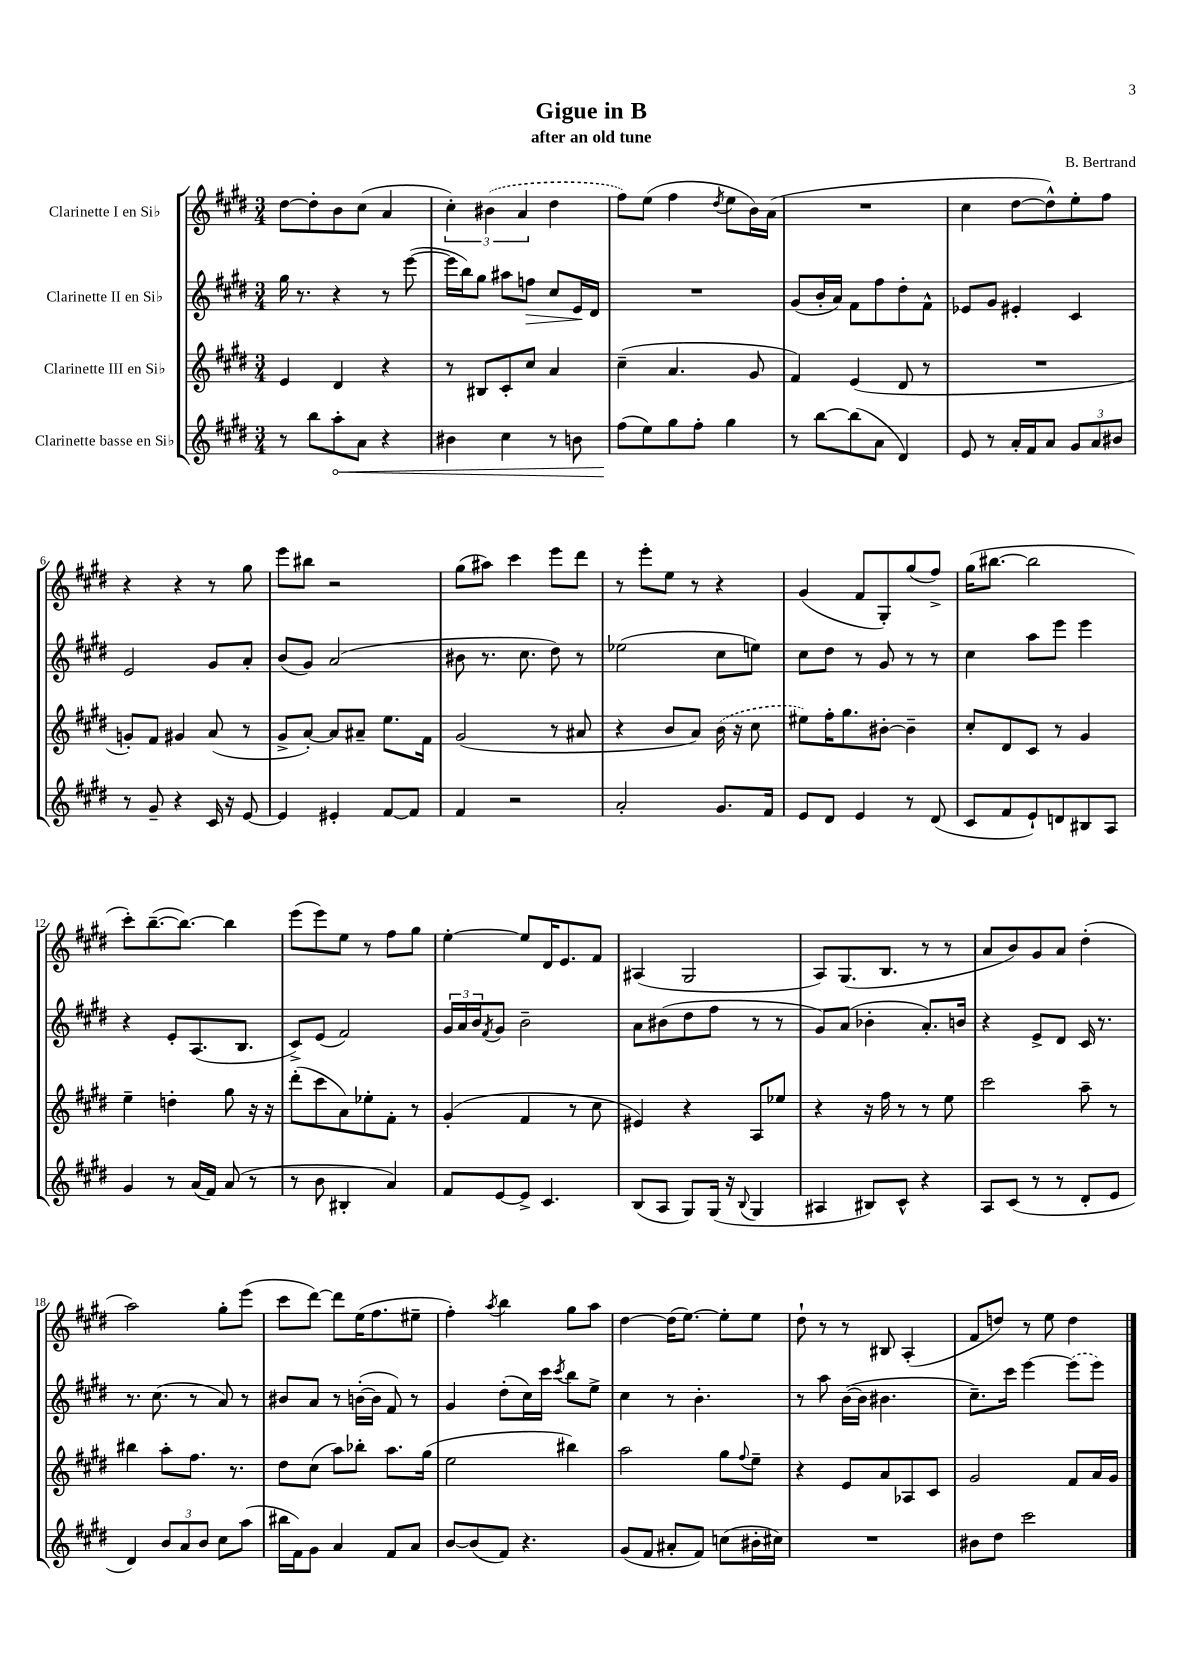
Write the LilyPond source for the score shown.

\header { title = "Gigue in B" composer = "B. Bertrand" subtitle = "after an old tune" }
<<
\new StaffGroup <<
\new Staff = "s0" \with { instrumentName = "Clarinette I en Sib" } {
    \clef treble \key e \major \numericTimeSignature \time 3/4
    dis''8~ dis''8-. b'8 cis''8( a'4 |
    \tuplet 3/2 { cis''4-.) \once \slurDashed bis'4( a'4 } dis''4 |
    fis''8) e''8( fis''4 \acciaccatura { dis''8 } e''8 b'16) a'16( |
    R2. |
    cis''4 dis''8~ dis''8-^) e''8-. fis''8 |
    r4 r4 r8 gis''8 |
    e'''8 bis''8 r2 |
    gis''8( ais''8) cis'''4 e'''8 dis'''8 |
    r8 e'''8-. e''8 r8 r4 |
    gis'4( fis'8 gis8-.) gis''8( fis''8->) |
    gis''16( bis''8.~ bis''2 |
    cis'''8-.) b''8.~--( b''8.~) b''4 |
    e'''8( e'''8) e''8 r8 fis''8 gis''8 |
    e''4~-. e''8 dis'16 e'8. fis'8 |
    ais4( gis2 |
    a8) gis8.( b8. r8 r8 |
    a'8 b'8) gis'8 a'8 dis''4-.( |
    a''2) gis''8-. e'''8( |
    cis'''8 dis'''8~) dis'''8 e''16( fis''8. eis''8-- |
    fis''4-.) \acciaccatura { a''8 } b''4 gis''8 a''8 |
    dis''4~ dis''16( e''8.~) e''8-. e''8 |
    dis''8-! r8 r8 bis8 a4-.( |
    fis'8 d''8) r8 e''8 d''4 \bar "|." |
}
\new Staff = "s1" \with { instrumentName = "Clarinette II en Sib" } {
    \clef treble \key e \major \numericTimeSignature \time 3/4
    gis''16 r8. r4 r8 e'''8~( |
    e'''16 b''16) gis''8 ais''8 f''8\> cis''8 e'16\! dis'16 |
    R2. |
    gis'8( b'16-. a'16) fis'8 fis''8 dis''8-. fis'8-^ |
    ees'8 gis'8 eis'4-. cis'4 |
    e'2 gis'8 a'8-. |
    b'8( gis'8) a'2( |
    bis'8 r8. cis''8. dis''8) r8 |
    ees''2( cis''8 e''8) |
    cis''8 dis''8 r8 gis'8 r8 r8 |
    cis''4 a''8 e'''8 e'''4 |
    r4 e'8-. a8.( b8. |
    cis'8->) e'8( fis'2) |
    \tuplet 3/2 { gis'16 a'16 b'16 } \acciaccatura { fis'8 } gis'8 b'2-- |
    a'8 bis'8( dis''8 fis''8 r8 r8 |
    gis'8) a'8( bes'4-. a'8.-.) b'16 |
    r4 e'8-> dis'8 cis'16 r8. |
    r8. cis''8.( r8 a'8) r8 |
    bis'8 a'8 r8 b'16~-.( b'16 fis'8) r8 |
    gis'4 dis''8-.( cis''16) cis'''16 \acciaccatura { cis'''8 } b''8 e''8-> |
    cis''4 r8 b'4.-. |
    r8 a''8 b'16~( b'16 bis'4. |
    cis''8.--) cis'''16 e'''4~ \once \slurDashed e'''8( e'''8) \bar "|." |
}
\new Staff = "s2" \with { instrumentName = "Clarinette III en Sib" } {
    \clef treble \key e \major \numericTimeSignature \time 3/4
    e'4 dis'4 r4 |
    r8 bis8 cis'8-. cis''8 a'4 |
    cis''4--( a'4. gis'8 |
    fis'4) e'4( dis'8 r8 |
    R2. |
    g'8-.) fis'8 gis'4 a'8( r8 |
    gis'8-> a'8~-.) a'8 ais'8-- e''8. fis'16 |
    gis'2( r8 ais'8 |
    r4 b'8 a'8) \once \slurDashed b'16( r16 cis''8 |
    eis''8) fis''16-. gis''8. bis'8~-. bis'4-- |
    cis''8-. dis'8 cis'8 r8 gis'4 |
    e''4-- d''4-. gis''8 r16 r16 |
    dis'''8-.( cis'''8 a'8) ees''8-. fis'8-. r8 |
    gis'4-.( fis'4 r8 cis''8 |
    eis'4) r4 a8 ees''8 |
    r4 r16 fis''16 r8 r8 e''8 |
    cis'''2 a''8-- r8 |
    bis''4 a''8-. fis''8. r8. |
    dis''8 cis''8( a''8) bes''8-. a''8. gis''16( |
    e''2 bis''4) |
    a''2 gis''8 \appoggiatura { fis''8 } e''8-- |
    r4 e'8 a'8 aes8 cis'8 |
    gis'2 fis'8 a'16 gis'16 \bar "|." |
}
\new Staff = "s3" \with { instrumentName = "Clarinette basse en Sib" } {
    \clef treble \key e \major \numericTimeSignature \time 3/4
    r8 b''8 \once \override Hairpin.circled-tip = ##t a''8-.\< a'8 r4 |
    bis'4 cis''4 r8 b'8 |
    fis''8\!( e''8) gis''8 fis''8-. gis''4 |
    r8 b''8~ b''8( a'8 dis'4) |
    e'8 r8 a'16-. fis'16 a'8 \tuplet 3/2 { gis'8 a'8 bis'8 } |
    r8 gis'8-- r4 cis'16 r16 e'8~ |
    e'4 eis'4-. fis'8~ fis'8 |
    fis'4 r2 |
    a'2-. gis'8. fis'16 |
    e'8 dis'8 e'4 r8 dis'8( |
    cis'8 fis'8 e'8-!) d'8 bis8 a8 |
    gis'4 r8 a'16( fis'16) a'8( r8 |
    r8 b'8 bis4-. a'4) |
    fis'8 e'8~ e'8-> cis'4. |
    b8( a8 gis8) gis16( r16 \appoggiatura { b8 } gis4 |
    ais4 bis8) cis'8-^ r4 |
    a8 cis'8( r8 r8 dis'8-. e'8 |
    dis'4) \tuplet 3/2 { b'8 a'8 b'8 } cis''8 a''8( |
    bis''16 fis'16) gis'8 a'4 fis'8 a'8 |
    b'8~ b'8( fis'8) r4. |
    gis'8( fis'8 ais'8-. fis'8) c''8( bis'16-. cis''16) |
    R2. |
    bis'8 dis''8 cis'''2 \bar "|." |
}
>>
>>
